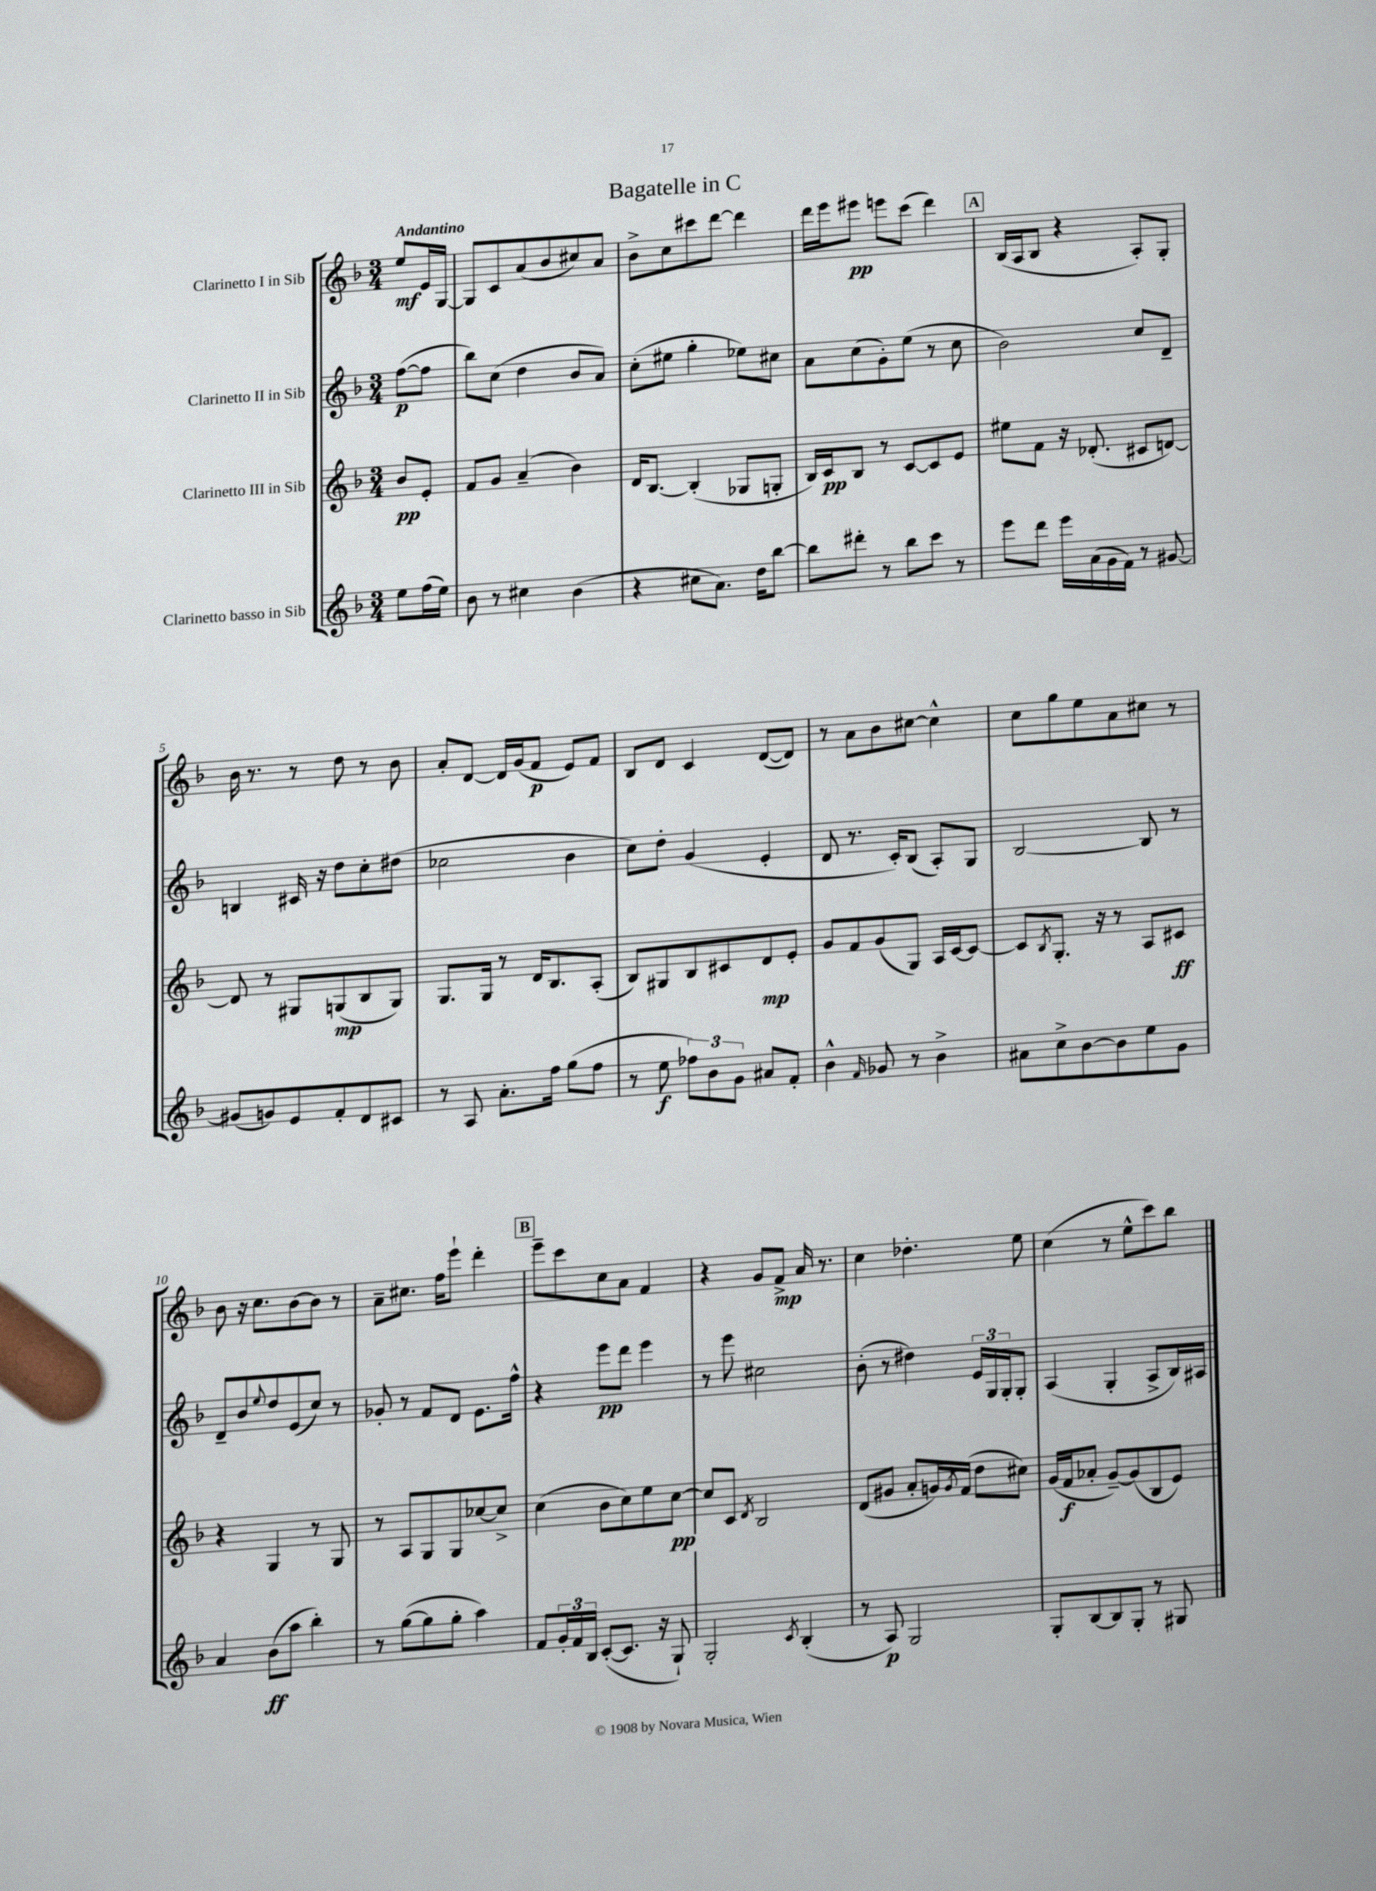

**kern	**dynam	**kern	**dynam	**kern	**dynam	**kern	**dynam
*part4	*part4	*part3	*part3	*part2	*part2	*part1	*part1
*staff4	*staff4	*staff3	*staff3	*staff2	*staff2	*staff1	*staff1
*I"Clarinetto basso in Sib	*	*I"Clarinetto III in Sib	*	*I"Clarinetto II in Sib	*	*I"Clarinetto I in Sib	*
*clefG2	*	*clefG2	*	*clefG2	*	*clefG2	*
*k[b-]	*	*k[b-]	*	*k[b-]	*	*k[b-]	*
*M3/4	*	*M3/4	*	*M3/4	*	*M3/4	*
=	=	=	=	=	=	=	=
!	!	!	!	!	!	!LO:TX:a:B:t=Andantino	!
8ee\L	.	8b-/L	pp	([8ff\L	p	8ee/L	mf
(16ff\L	.	8e'/J	.	8ff\J]	.	16e/L	.
16ee\JJ)	.	.	.	.	.	[16G/JJ	.
=1	=1	=1	=1	=1	=1	=1	=1
8b-\	.	8f/L	.	8bb-\L)	.	8G/L]	.
8r	.	8g/J	.	(8cc\J	.	8c/	.
4cc#X\	.	(4a~/	.	4dd\	.	(8a/	.
.	.	.	.	.	.	8b-/	.
(4b-\	.	4b-\)	.	8b-/L	.	8cc#X/)	.
.	.	.	.	8a/J)	.	8a/J	.
=2	=2	=2	=2	=2	=2	=2	=2
4r	.	16d/KL	.	(8cc'\L	.	8b-^\L	.
.	.	[8.B-/J	.	.	.	.	.
.	.	.	.	8ee#X\J	.	8cc\	.
8cc#X\L	.	(4B-'/]	.	4gg'\	.	8ccc#X\	.
8.a\J)	.	.	.	.	.	[8ddd\J	.
.	.	8G-X/L	.	8ee-X\L)	.	4ddd\]	.
16dd\KL	.	.	.	.	.	.	.
[8bb-\J	.	8Gn'/J	.	8cc#X\J	.	.	.
=3	=3	=3	=3	=3	=3	=3	=3
8bb-\L]	.	16B-/LL)	.	8a\L	.	16ddd\LL	.
.	.	16c/J	pp	.	.	16eee\J	.
8ddd#X'\J	.	8B-/J	.	(8cc\	.	8eee#X\J	pp
8r	.	8r	.	8g'\)	.	8eeen\L	.
8bb-\L	.	[8c/L	.	(8ee\J	.	(8ccc\J	.
8ccc\J	.	8c/]	.	8r	.	4ddd\)	.
8r	.	8e/J	.	8cc\	.	.	.
!!LO:REH:place=s1:t=A
=4	=4	=4	=4	=4	=4	=4	=4
8eee\L	.	8ee#X\L	.	2b-\)	.	(16B-/LL	.
.	.	.	.	.	.	16A/J	.
8ddd\J	.	8f\J	.	.	.	8B-/J	.
16eee\LL	.	16r	.	.	.	4r	.
(16a\	.	(8.d-X'/	.	.	.	.	.
16g\	.	.	.	.	.	.	.
16f\JJ)	.	.	.	.	.	.	.
8r	.	8c#X/L	.	8cc/L	.	8A'/L)	.
[8g#X/	.	[8dn/J)	.	8d~/J	.	8G'/J	.
!!LO:LB:g=z
=5	=5	=5	=5	=5	=5	=5	=5
(8g#X/L]	.	8d/]	.	4Bn/	.	16b-\	.
.	.	.	.	.	.	8.r	.
8gn/)	.	8r	.	.	.	.	.
8e/	.	8G#X/L	.	16c#X/	.	8r	.
.	.	.	.	16r	.	.	.
8f'/	.	(8Gn/	mp	8dd\L	.	8dd\	.
8d/	.	8B-/	.	8cc'\	.	8r	.
8c#X/J	.	8G/J)	.	(8dd#X\J	.	8b-\	.
=6	=6	=6	=6	=6	=6	=6	=6
8r	.	8.G/L	.	2cc-X\	.	8a'/L	.
8A/	.	.	.	.	.	[8d/J	.
.	.	16G/Jk	.	.	.	.	.
8.a'\L	.	8r	.	.	.	16d/LL]	.
.	.	.	.	.	.	(16g/J	.
.	.	16d/KL	.	.	.	8f/J	p
16ff\Jk	.	8.B-/	.	.	.	.	.
(8gg\L	.	.	.	4b-\	.	8e/L)	.
8ff\J	.	(8A'/J	.	.	.	8f/J	.
=7	=7	=7	=7	=7	=7	=7	=7
8r	.	8B-/L)	.	8cc\L)	.	8B-/L	.
8ee\	f	8G#X/	.	8dd'\J	.	8d/J	.
12ff-X\L)	.	8B-/	.	(4g/	.	4c/	.
12b-\	.	.	.	.	.	.	.
.	.	8c#X/	.	.	.	.	.
12g\J	.	.	.	.	.	.	.
8a#X/L	.	8d/	mp	4e'/	.	([8d/L	.
8f'/J	.	8e'/J	.	.	.	8d/J])	.
=8	=8	=8	=8	=8	=8	=8	=8
4b-^^\	.	8g/L	.	8d/	.	8r	.
.	.	8f/	.	8.r	.	8a\L	.
16qqf/	.	.	.	.	.	.	.
8g-X/	.	(8g/	.	.	.	8b-\	.
.	.	.	.	16c'/KL)	.	.	.
8r	.	8G/J)	.	(8B-/J	.	[8cc#X\J	.
4b-^\	.	16A/LL	.	8A'/L)	.	4cc#^^\]	.
.	.	[16c/J	.	.	.	.	.
.	.	8c/J_	.	8G/J	.	.	.
=9	=9	=9	=9	=9	=9	=9	=9
8a#X\L	.	8c/L]	.	[2B-/	.	8cc\L	.
.	.	8qB-/	.	.	.	.	.
8cc^\	.	8.G'/J	.	.	.	8gg\	.
[8b-\	.	.	.	.	.	8ee\	.
.	.	16r	.	.	.	.	.
8b-\]	.	8r	.	.	.	8a\	.
8ee\	.	8A/L	.	8B-/]	.	8cc#X\J	.
8g\J	.	8c#X/J	ff	8r	.	8r	.
!!LO:LB:g=z
=10	=10	=10	=10	=10	=10	=10	=10
4a/	.	4r	.	8d~/L	.	8b-\	.
.	.	.	.	8b-/	.	16r	.
.	.	.	.	.	.	8.cc\L	.
.	.	.	.	8qqee/	.	.	.
(8b-\L	ff	4G/	.	8dd/	.	.	.
8aa\J	.	.	.	(8e/	.	[8b-\	.
4bb-'\)	.	8r	.	8cc/J)	.	8b-\J]	.
.	.	8G/	.	8r	.	8r	.
=11	=11	=11	=11	=11	=11	=11	=11
8r	.	8r	.	8g-X'/	.	8a~\L	.
([8gg\L	.	8A/L	.	8r	.	8.cc#X\J	.
8gg\]	.	8G/	.	8f/L	.	.	.
.	.	.	.	.	.	16ff\KL	.
8gg'\J	.	8G/	.	8d/J	.	8eee`\J	.
4aa\)	.	[8cc-X/	.	8.e\L	.	4ddd'\	.
.	.	8cc-^/J]	.	.	.	.	.
.	.	.	.	16ff^^\Jk	.	.	.
!!LO:REH:place=s1:t=B
=12	=12	=12	=12	=12	=12	=12	=12
8f/L	.	(4cc\	.	4r	.	8eee~\L	.
24g'/L	.	.	.	.	.	8ccc\	.
24f/	.	.	.	.	.	.	.
24B-/JJ	.	.	.	.	.	.	.
([8c'/L	.	8b-\L	.	8eee\L	pp	8cc\	.
8.c/J]	.	8cc\)	.	8ddd\J	.	8a\J	.
.	.	8ee\	.	4eee\	.	4f/	.
16r	.	.	.	.	.	.	.
8G`/)	.	[8cc\J	pp	.	.	.	.
=13	=13	=13	=13	=13	=13	=13	=13
2G'/	.	8cc/L]	.	8r	.	4r	.
.	.	8c/J	.	8eee\	.	.	.
.	.	8qd/	.	.	.	.	.
.	.	2B-/	.	2cc#X\	.	8g/L	.
.	.	.	.	.	.	8f^/J	mp
8qc/	.	.	.	.	.	.	.
(4B-'/	.	.	.	.	.	16a/	.
.	.	.	.	.	.	8.r	.
=14	=14	=14	=14	=14	=14	=14	=14
8r	.	(8d/L	.	(8b-'\	.	4cc\	.
8A/)	p	8g#X/J	.	8r	.	.	.
2G/	.	8a'/L	.	4dd#X\)	.	4.dd-X'\	.
.	.	16gn/L)	.	.	.	.	.
.	.	8qg/	.	.	.	.	.
.	.	(16f/JJ	.	.	.	.	.
.	.	8dd\L	.	24e/LL	.	.	.
.	.	.	.	24G/	.	.	.
.	.	.	.	24G'/J	.	.	.
.	.	8cc#X\J)	.	8G'/J	.	8ee\	.
=15	=15	=15	=15	=15	=15	=15	=15
8G'/L	.	(16g/LL	.	(4A/	.	(4cc\	.
.	.	16f/J	f	.	.	.	.
[8B-/	.	8a-X'/J	.	.	.	.	.
8B-/]	.	[8g~/L)	.	4G'/	.	8r	.
8G'/J	.	(8g/]	.	.	.	8ee^^\L	.
8r	.	8B-/	.	8A^/L	.	8ccc\)	.
8G#X/	.	8e/J)	.	16B-/L)	.	8bb-\J	.
.	.	.	.	16A#X/JJ	.	.	.
==	==	==	==	==	==	==	==
*-	*-	*-	*-	*-	*-	*-	*-
